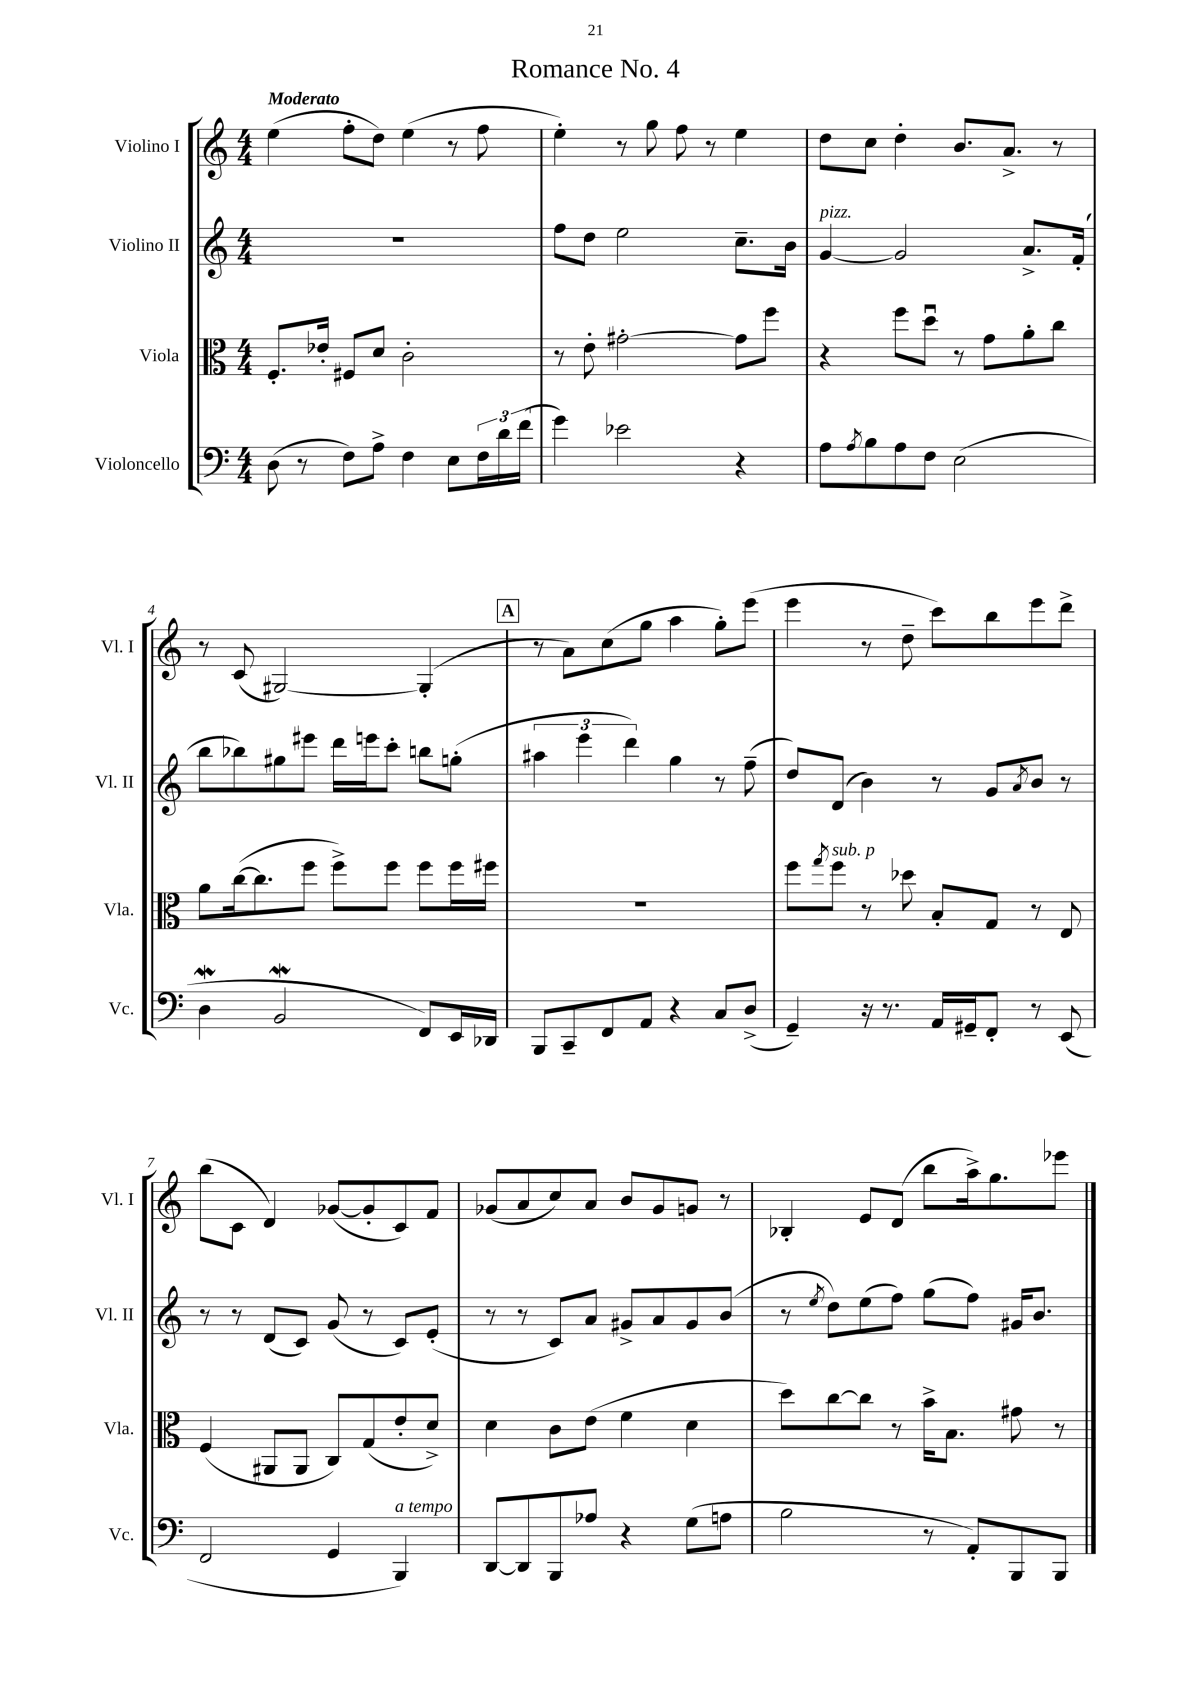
\header { title = "Romance No. 4" }
<<
\new StaffGroup <<
\new Staff = "s0" \with { instrumentName = "Violino I" shortInstrumentName = "Vl. I" } {
    \clef treble \key c \major \numericTimeSignature \time 4/4 \tempo "Moderato"
    e''4( f''8-. d''8) e''4( r8 f''8 |
    e''4-.) r8 g''8 f''8 r8 e''4 |
    d''8 c''8 d''4-. b'8. a'8.-> r8 |
    r8 c'8( gis2~) gis4-.( |
    \mark \markup { \box "A" } r8 a'8) c''8( g''8 a''4 g''8-.) e'''8( |
    e'''4 r8 d''8-- c'''8) b''8 e'''8 d'''8-> |
    b''8( c'8 d'4) ges'8~( ges'8-. c'8) f'8 |
    ges'8( a'8 c''8) a'8 b'8 ges'8 g'8 r8 |
    bes4-. e'8 d'8( b''8 a''16->) g''8. ees'''8 \bar "|." |
}
\new Staff = "s1" \with { instrumentName = "Violino II" shortInstrumentName = "Vl. II" } {
    \clef treble \key c \major \numericTimeSignature \time 4/4
    R1 |
    f''8 d''8 e''2 c''8.-- b'16 |
    g'4~^\markup { \italic "pizz." } g'2 a'8.-> f'16-.( |
    b''8 bes''8) gis''8 eis'''8 d'''16 e'''16 c'''8-. b''8 g''8-.( |
    \mark \markup { \box "A" } \tuplet 3/2 { ais''4 e'''4 d'''4) } g''4 r8 f''8--( |
    d''8) d'8( b'4) r8 g'8 \acciaccatura { a'8 } b'8 r8 |
    r8 r8 d'8( c'8) g'8( r8 c'8) e'8-.( |
    r8 r8 c'8) a'8 gis'8-> a'8 gis'8 b'8( |
    r8 \acciaccatura { e''8 } d''8) e''8( f''8) g''8( f''8) gis'16 b'8. \bar "|." |
}
\new Staff = "s2" \with { instrumentName = "Viola" shortInstrumentName = "Vla." } {
    \clef alto \key c \major \numericTimeSignature \time 4/4
    f8.-. ees'16-. fis8 d'8 c'2-. |
    r8 e'8-. gis'2~-. gis'8 f''8 |
    r4 f''8 d''8\downbow r8 g'8 a'8-. c''8 |
    a'8 c''16~( c''8. f''8 f''8->) f''8 f''8 f''16 fis''16 |
    \mark \markup { \box "A" } R1 |
    f''8 \acciaccatura { g''8 } f''8^\markup { \italic "sub. p" } r8 des''8 b8-. g8 r8 e8 |
    f4( ais,8 ais,8 c8) g8( e'8-. d'8->) |
    d'4 c'8 e'8( f'4 d'4 |
    d''8) c''8~ c''8 r8 b'16-> b8. gis'8 r8 \bar "|." |
}
\new Staff = "s3" \with { instrumentName = "Violoncello" shortInstrumentName = "Vc." } {
    \clef bass \key c \major \numericTimeSignature \time 4/4
    d8( r8 f8) a8-> f4 e8 \tuplet 3/2 { f16 d'16 f'16( } |
    g'4) ees'2 r4 |
    a8 \acciaccatura { a8 } b8 a8 f8 e2( |
    d4\mordent b,2\mordent f,8) e,16 des,16 |
    \mark \markup { \box "A" } b,,8 c,8-- f,8 a,8 r4 c8 d8->( |
    g,4--) r16 r8. a,16 gis,16-- f,8-. r8 e,8( |
    f,2 g,4 b,,4^\markup { \italic "a tempo" }) |
    d,8~ d,8 b,,8 aes8 r4 g8( a8 |
    b2 r8 a,8-.) b,,8 b,,8 \bar "|." |
}
>>
>>
